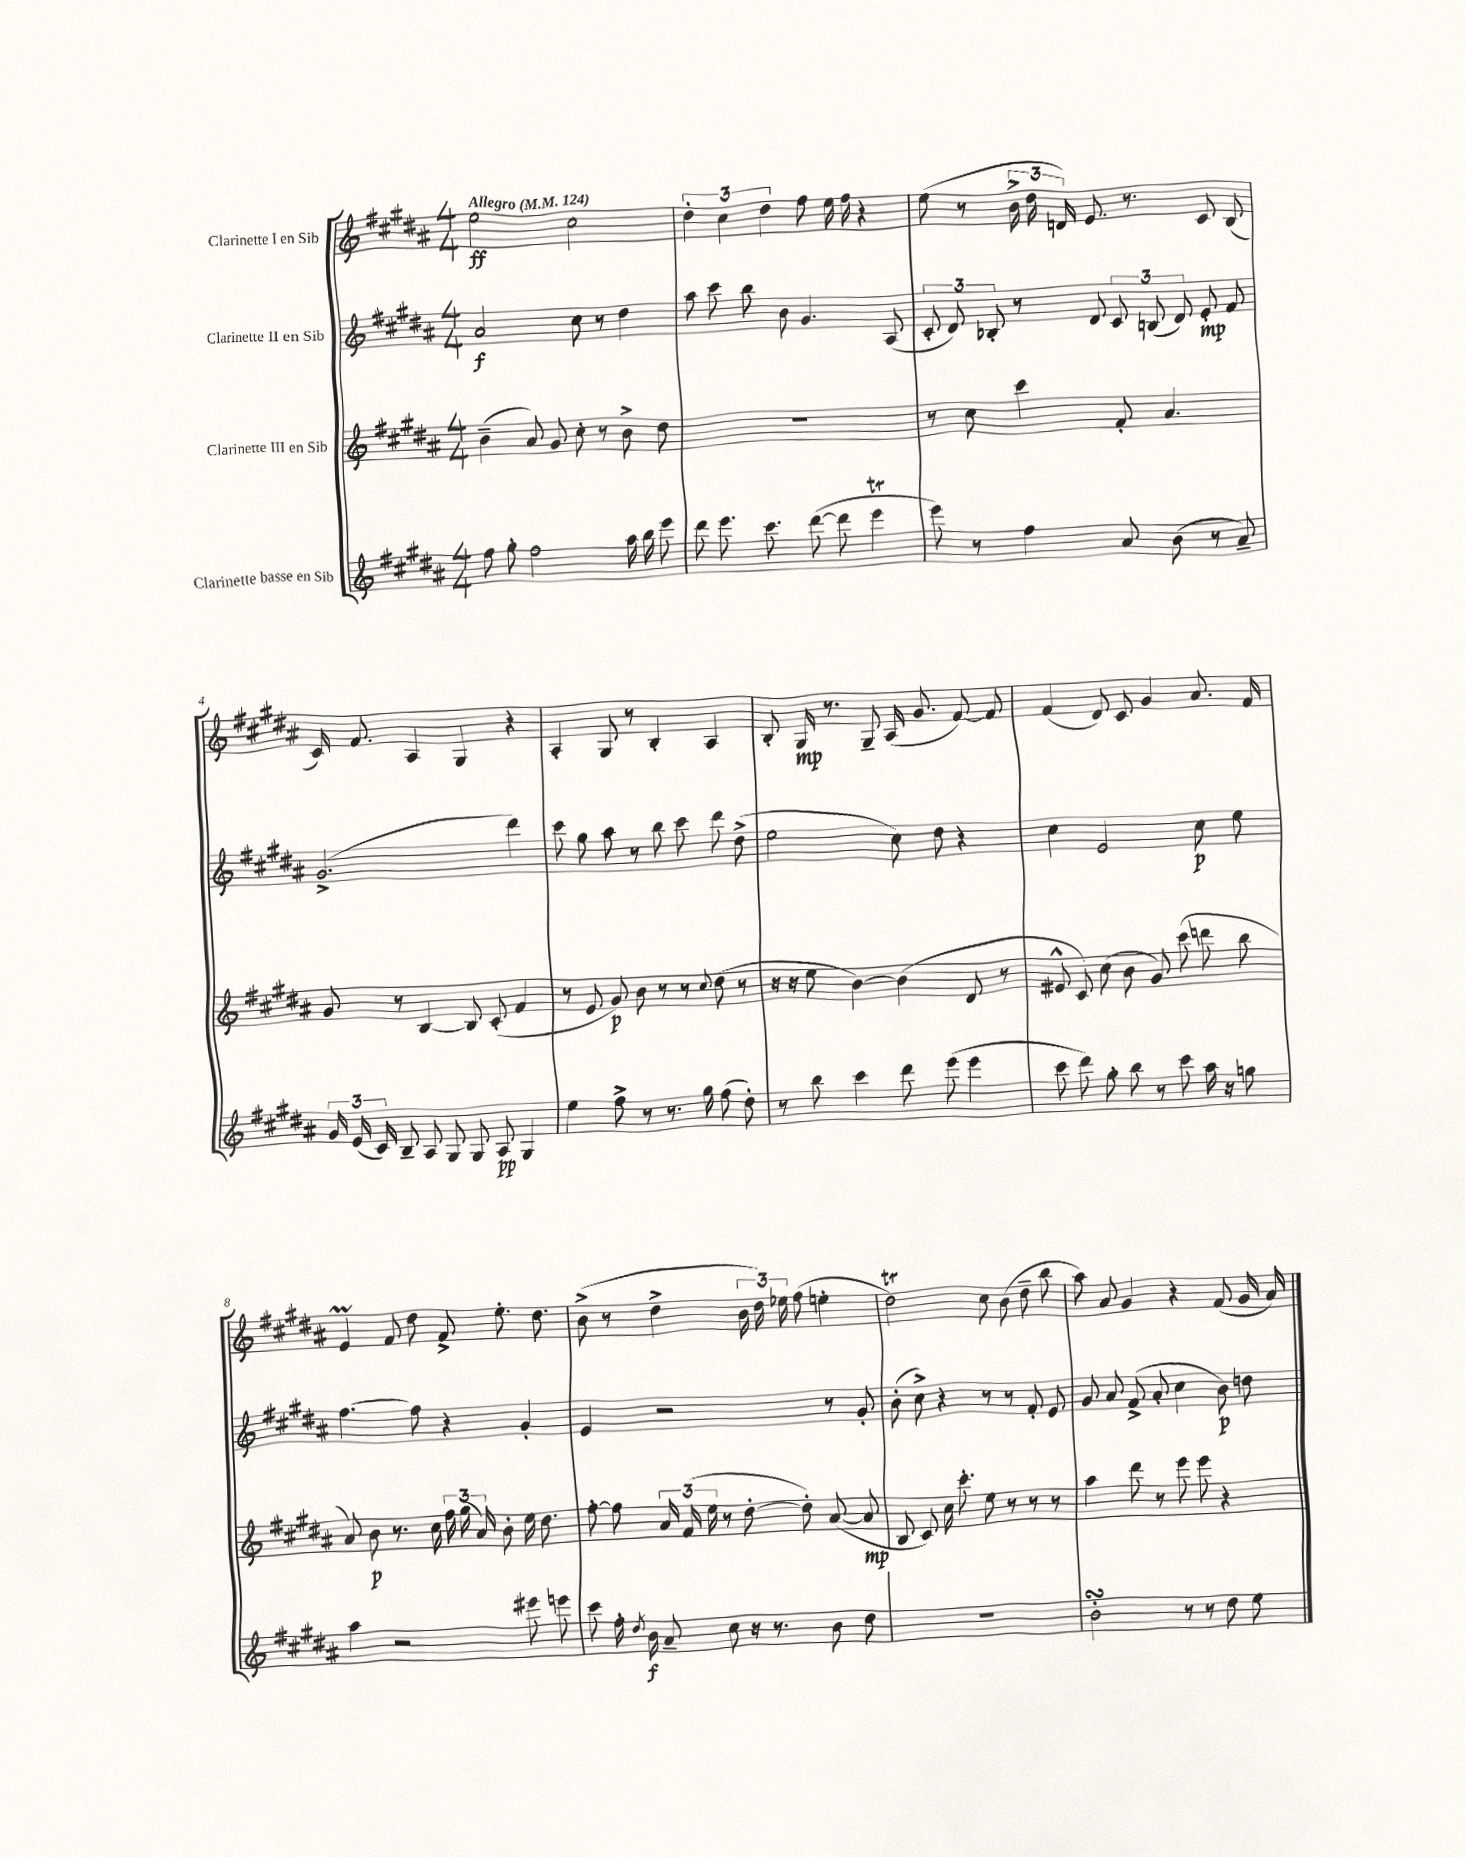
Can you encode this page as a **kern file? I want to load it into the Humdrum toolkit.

**kern	**dynam	**kern	**dynam	**kern	**dynam	**kern	**dynam
*part4	*part4	*part3	*part3	*part2	*part2	*part1	*part1
*staff4	*staff4	*staff3	*staff3	*staff2	*staff2	*staff1	*staff1
*I"Clarinette basse en Sib	*	*I"Clarinette III en Sib	*	*I"Clarinette II en Sib	*	*I"Clarinette I en Sib	*
*clefG2	*	*clefG2	*	*clefG2	*	*clefG2	*
*k[f#c#g#d#a#]	*	*k[f#c#g#d#a#]	*	*k[f#c#g#d#a#]	*	*k[f#c#g#d#a#]	*
*M4/4	*	*M4/4	*	*M4/4	*	*M4/4	*
*MM124	*	*MM124	*	*MM124	*	*MM124	*
=1	=1	=1	=1	=1	=1	=1	=1
!	!	!	!	!	!	!LO:TX:a:B:t=Allegro	!
8ff#\	.	(4b~\	.	2a#/	f	2ee\	ff
8gg#'\	.	.	.	.	.	.	.
2ff#\	.	8a#/)	.	.	.	.	.
.	.	8g#/	.	.	.	.	.
.	.	8cc#'\	.	8cc#\	.	2cc#\	.
.	.	8r	.	8r	.	.	.
16aa#\	.	8b^\	.	4dd#\	.	.	.
16bb\	.	.	.	.	.	.	.
8eee\	.	8dd#\	.	.	.	.	.
=2	=2	=2	=2	=2	=2	=2	=2
8ddd#\	.	1r	.	8aa#\	.	6dd#'\	.
8.eee\	.	.	.	8ccc#\	.	.	.
.	.	.	.	.	.	6cc#\	.
.	.	.	.	8bb\	.	.	.
8.ccc#\	.	.	.	.	.	.	.
.	.	.	.	.	.	6dd#\	.
.	.	.	.	8b\	.	.	.
([8ddd#\	.	.	.	4.g#/	.	8ff#\	.
8ddd#\]	.	.	.	.	.	16ee\	.
.	.	.	.	.	.	16ff#\	.
4eeeT\	.	.	.	.	.	4r	.
.	.	.	.	(8A#/	.	.	.
=3	=3	=3	=3	=3	=3	=3	=3
8eee\)	.	8r	.	12c#'/	.	(8ee\	.
.	.	.	.	12d#/)	.	.	.
8r	.	8cc#\	.	.	.	8r	.
.	.	.	.	12B-X'/	.	.	.
4ff#\	.	4ccc#\	.	8r	.	24b^\	.
.	.	.	.	.	.	24dd#\	.
.	.	.	.	.	.	24dn/)	.
.	.	.	.	8d#/	.	8.e/	.
8a#/	.	8f#'/	.	12c#/	.	.	.
.	.	.	.	.	.	8.r	.
.	.	.	.	(12Bn/	.	.	.
(8b\	.	4.a#/	.	.	.	.	.
.	.	.	.	12d#/)	.	.	.
8r	.	.	.	8e'/	mp	8c#/	.
8a#~/)	.	.	.	8f#/	.	(8B/	.
!!LO:LB:g=z
=4	=4	=4	=4	=4	=4	=4	=4
24g#/	.	8g#/	.	(2.g#^/	.	16c#/)	.
(24e/	.	.	.	.	.	.	.
.	.	.	.	.	.	8.f#/	.
24c#/)	.	.	.	.	.	.	.
8B~/	.	8r	.	.	.	.	.
8A#/	.	[4B/	.	.	.	4A#/	.
8G#/	.	.	.	.	.	.	.
8G#/	.	8B/]	.	.	.	4G#/	.
8A#/	pp	(8c#'/	.	.	.	.	.
4G#/	.	4f#/	.	4ddd#\)	.	4r	.
=5	=5	=5	=5	=5	=5	=5	=5
4ee\	.	8r	.	8ccc#\	.	4A#'/	.
.	.	8e/	.	8gg#\	.	.	.
8ff#^\	.	8g#/)	p	8aa#\	.	8G#/	.
8r	.	8b\	.	8r	.	8r	.
8.r	.	8r	.	8bb\	.	4B'/	.
.	.	8r	.	8ccc#\	.	.	.
16gg#\	.	.	.	.	.	.	.
.	.	8qqcc#/	.	.	.	.	.
(8ff#\	.	(8dd#\	.	8ddd#\	.	4A#/	.
8dd#'\)	.	8r	.	(8dd#^\	.	.	.
=6	=6	=6	=6	=6	=6	=6	=6
8r	.	16r	.	2ee\	.	8B'/	.
.	.	16r	.	.	.	.	.
8bb\	.	8ee\	.	.	.	16G#/	mp
.	.	.	.	.	.	8.r	.
4ccc#\	.	[4b\)	.	.	.	.	.
.	.	.	.	.	.	8G#~/	.
8ddd#\	.	(4b\]	.	8cc#\)	.	(16A#/	.
.	.	.	.	.	.	8.g#/	.
(8eee\	.	.	.	8dd#\	.	.	.
4eee\	.	8d#/	.	4r	.	[8f#/)	.
.	.	8r	.	.	.	8f#/]	.
=7	=7	=7	=7	=7	=7	=7	=7
8ccc#\	.	8e#X^^/	.	4cc#\	.	(4f#/	.
8ddd#\)	.	8c#/)	.	.	.	.	.
8gg#'\	.	(8cc#\	.	2e/	.	8d#/)	.
8bb\	.	8b\	.	.	.	8c#/	.
8r	.	8g#/)	.	.	.	4g#/	.
8ccc#\	.	(8ccc#\	.	.	.	.	.
16aa#\	.	8dddn\	.	8cc#\	p	8.a#/	.
16r	.	.	.	.	.	.	.
8ggn\	.	8bb\	.	8ee\	.	.	.
.	.	.	.	.	.	16f#/	.
!!LO:LB:g=z
=8	=8	=8	=8	=8	=8	=8	=8
4aa#\	.	8a#/)	.	[4.ff#\	.	4eM/	.
.	.	8b\	p	.	.	.	.
2r	.	8.r	.	.	.	8f#/	.
.	.	.	.	8ff#\]	.	8dd#\	.
.	.	16cc#\	.	.	.	.	.
.	.	24ff#\	.	4r	.	8f#^/	.
.	.	(24gg#\	.	.	.	.	.
.	.	24a#/)	.	.	.	.	.
.	.	8b'\	.	.	.	8.ee'\	.
8eee#X\	.	16ee\	.	4g#'/	.	.	.
.	.	8.dd#\	.	.	.	8.dd#\	.
8eeen\	.	.	.	.	.	.	.
=9	=9	=9	=9	=9	=9	=9	=9
8ccc#\	.	[8ff#'\	.	4e/	.	(8b^\	.
16ff#'\	.	8ff#\]	.	.	.	8r	.
8qdd#/	.	.	.	.	.	.	.
16b\	f	.	.	.	.	.	.
8a#~/	.	24a#/	.	2r	.	4dd#^\	.
.	.	(24f#/	.	.	.	.	.
.	.	24ee\	.	.	.	.	.
8cc#\	.	8r	.	.	.	.	.
16r	.	[8dd#'\	.	.	.	24b\	.
.	.	.	.	.	.	24dd#\)	.
8.r	.	.	.	.	.	.	.
.	.	.	.	.	.	24ee-X\	.
.	.	8dd#'\])	.	.	.	(8ff#\	.
8b\	.	([8a#/	.	8r	.	4een'\	.
8dd#\	.	8a#/]	mp	8g#'/	.	.	.
=10	=10	=10	=10	=10	=10	=10	=10
1r	.	8B/	.	(8b'\	.	2dd#t\)	.
.	.	8c#/)	.	8cc#^\)	.	.	.
.	.	16cc#\	.	4r	.	.	.
.	.	8.ccc#'\	.	.	.	.	.
.	.	8ee\	.	8r	.	8cc#\	.
.	.	8r	.	8r	.	(8b\	.
.	.	8r	.	8f#'/	.	8dd#~\	.
.	.	8r	.	8e/	.	8bb\	.
=11	=11	=11	=11	=11	=11	=11	=11
2bsSSs'\	.	4aa#\	.	8g#/	.	8aa#\)	.
.	.	.	.	8a#/	.	8a#/	.
.	.	8ddd#\	.	(8f#^/	.	4g#/	.
.	.	8r	.	8a#'/	.	.	.
8r	.	8eee\	.	4cc#\	.	4r	.
8r	.	8eee\	.	.	.	.	.
8dd#\	.	4r	.	8b\)	p	(8f#/	.
8ee\	.	.	.	8ddn\	.	16g#/	.
.	.	.	.	.	.	16a#/)	.
==	==	==	==	==	==	==	==
*-	*-	*-	*-	*-	*-	*-	*-
